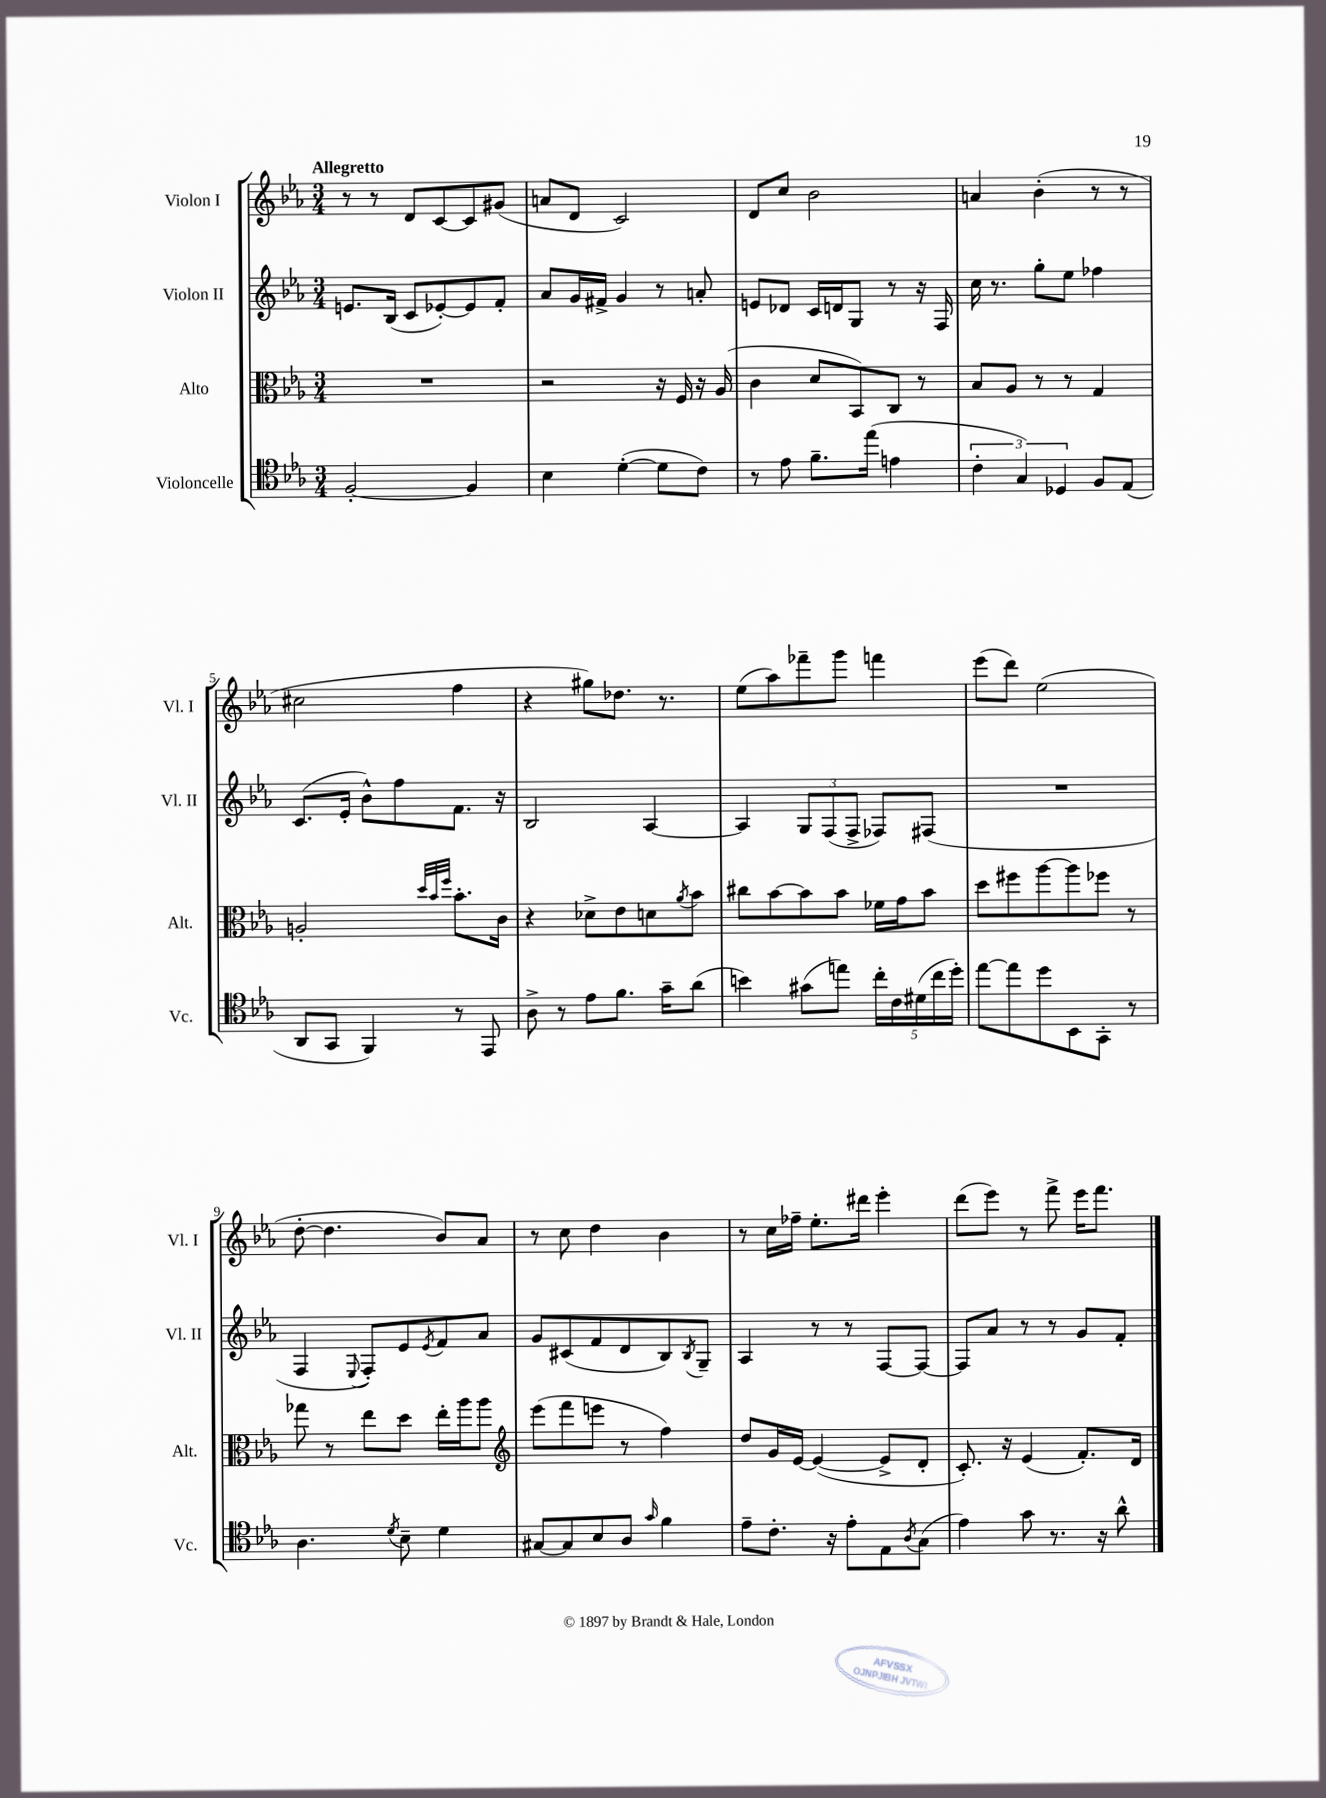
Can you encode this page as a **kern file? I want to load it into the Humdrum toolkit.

**kern	**kern	**kern	**kern
*staff4	*staff3	*staff2	*staff1
*clefC4	*clefC3	*clefG2	*clefG2
*k[b-e-a-]	*k[b-e-a-]	*k[b-e-a-]	*k[b-e-a-]
*M3/4	*M3/4	*M3/4	*M3/4
[2F'/	2.r	8.e/L	8r
.	.	.	8r
.	.	(16B-/Jk	.
.	.	8c/L	8d/L
.	.	[8e-'/)	[8c/
4F/]	.	8e-/]	8c/]
.	.	8f'/J	(8g#/J
=	=	=	=
4B-\	2r	8a-/L	8a/L
.	.	16g/L	8d/J
.	.	16f#^/JJ	.
([4d'\	.	4g/	2c/)
8d\]L	16r	8r	.
.	16F/	.	.
8c\J)	16r	8a'/	.
.	(16A-/	.	.
=	=	=	=
8r	4c\	8e/L	8d/L
8e-\	.	8d-/J	8cc/J
8.f~\L	8d/L	16c/LL	2b-\
.	.	16d/J	.
.	8BB-/)	8G/J	.
(16ee-\Jk	.	.	.
4e\	8C/J	8r	.
.	8r	16r	.
.	.	16F/	.
=	=	=	=
6c'\	8B-/L	16cc\	4a/
.	.	8.r	.
.	8A-/J	.	.
6G/)	.	.	.
.	8r	8gg'\L	(4b-'\
6D-/	.	.	.
.	8r	8ee-\J	.
8F/L	4G/	4ff-\	8r
(8E-/J	.	.	8r
=	=	=	=
8AA-/L	2A'/	(8.c/L	2cc#\
8GG/J	.	.	.
.	.	16e-'/Jk	.
4FF/)	.	8b-^^\L)	.
.	.	8ff\	.
.	32qqdd/LLL	.	.
.	32qqb-/	.	.
.	32qqff/JJJ	.	.
8r	8.b-'\L	8.f\J	4ff\
8EE-/	.	.	.
.	16c\Jk	16r	.
=	=	=	=
8A-^\	4r	2B-/	4r
8r	.	.	.
8e-\L	8d-^\L	.	8gg#\L)
8.f\J	8e-\	.	8.dd-\J
.	8d\	[4A-/	.
16g~\LK	.	.	8.r
.	8qa-/	.	.
(8a-\J	8b-\J	.	.
=	=	=	=
4b\)	8cc#\L	4A-/]	(8ee-\L
.	[8b-\	.	8aa-\)
(8g#\L	8b-\]	12G/L	8fff-~\
.	.	(12F/	.
8ee\J)	8b-\J	.	8ggg\J
.	.	12F^/J	.
20cc'\LL	16f-\LL	8F-/L)	4fff\
20c\	.	.	.
.	16g\J	.	.
(20d#\	.	.	.
.	8b-\J	(8F#/J	.
20cc\	.	.	.
20dd'\JJ)	.	.	.
=	=	=	=
[8ee-\L	8dd\L	2.r	(8eee-\L
8ee-\]	8ff#\	.	8ddd\J)
8dd\	[8aa-\	.	(2ee-\
8BB-\	8aa-\]	.	.
8GG'\J	8ff-\J	.	.
8r	8r	.	.
=	=	=	=
4.A-\	8gg-\	4F/	[8dd'\
.	8r	.	4.dd\]
.	.	8qqE-/	.
.	8ee-\L	8F'/L)	.
8qd/	.	.	.
8B-~\	8dd\J	8e-/	.
.	.	8qe-/	.
4d\	16ee-'\LL	8f/	8b-/L)
.	16aa-\J	.	.
.	8aa-\J	8a-/J	8a-/J
=	=	=	=
*	*clefG2	*	*
[8G#/L	(8eee-\L	8g/L	8r
8G#/]	8fff\	(8c#/	8cc\
8B-/	8eee\J	8f/	4dd\
8A-/J	8r	8d/	.
16qqg/	.	.	.
4f\	4ff\)	8B-/)	4b-\
.	.	8qB-/	.
.	.	8G~/J	.
=	=	=	=
8e-~\L	8dd/L	4A-/	8r
8.c'\J	16g/L	.	16cc\LL
.	[16e-/JJ	.	16ff-~\JJ
.	(4e-/_	8r	8.ee-'\L
16r	.	.	.
8e-'\L	.	8r	.
.	.	.	16ddd#\Jk
8E-\	8e-^/]L	[8F/L	4eee-'\
8qA-/	.	.	.
(8G\J	8d'/J	8F/_J	.
=	=	=	=
4e-\)	8.c'/)	8F/]L	(8ddd\L
.	.	8a-/J	8eee-\J)
.	16r	.	.
8g\	(4e-/	8r	8r
8.r	.	8r	8fff^\
.	8.f'/L)	8g/L	16eee-\LK
16r	.	.	8.fff\J
8a-^^\	.	8f'/J	.
.	16d/Jk	.	.
==	==	==	==
*-	*-	*-	*-
